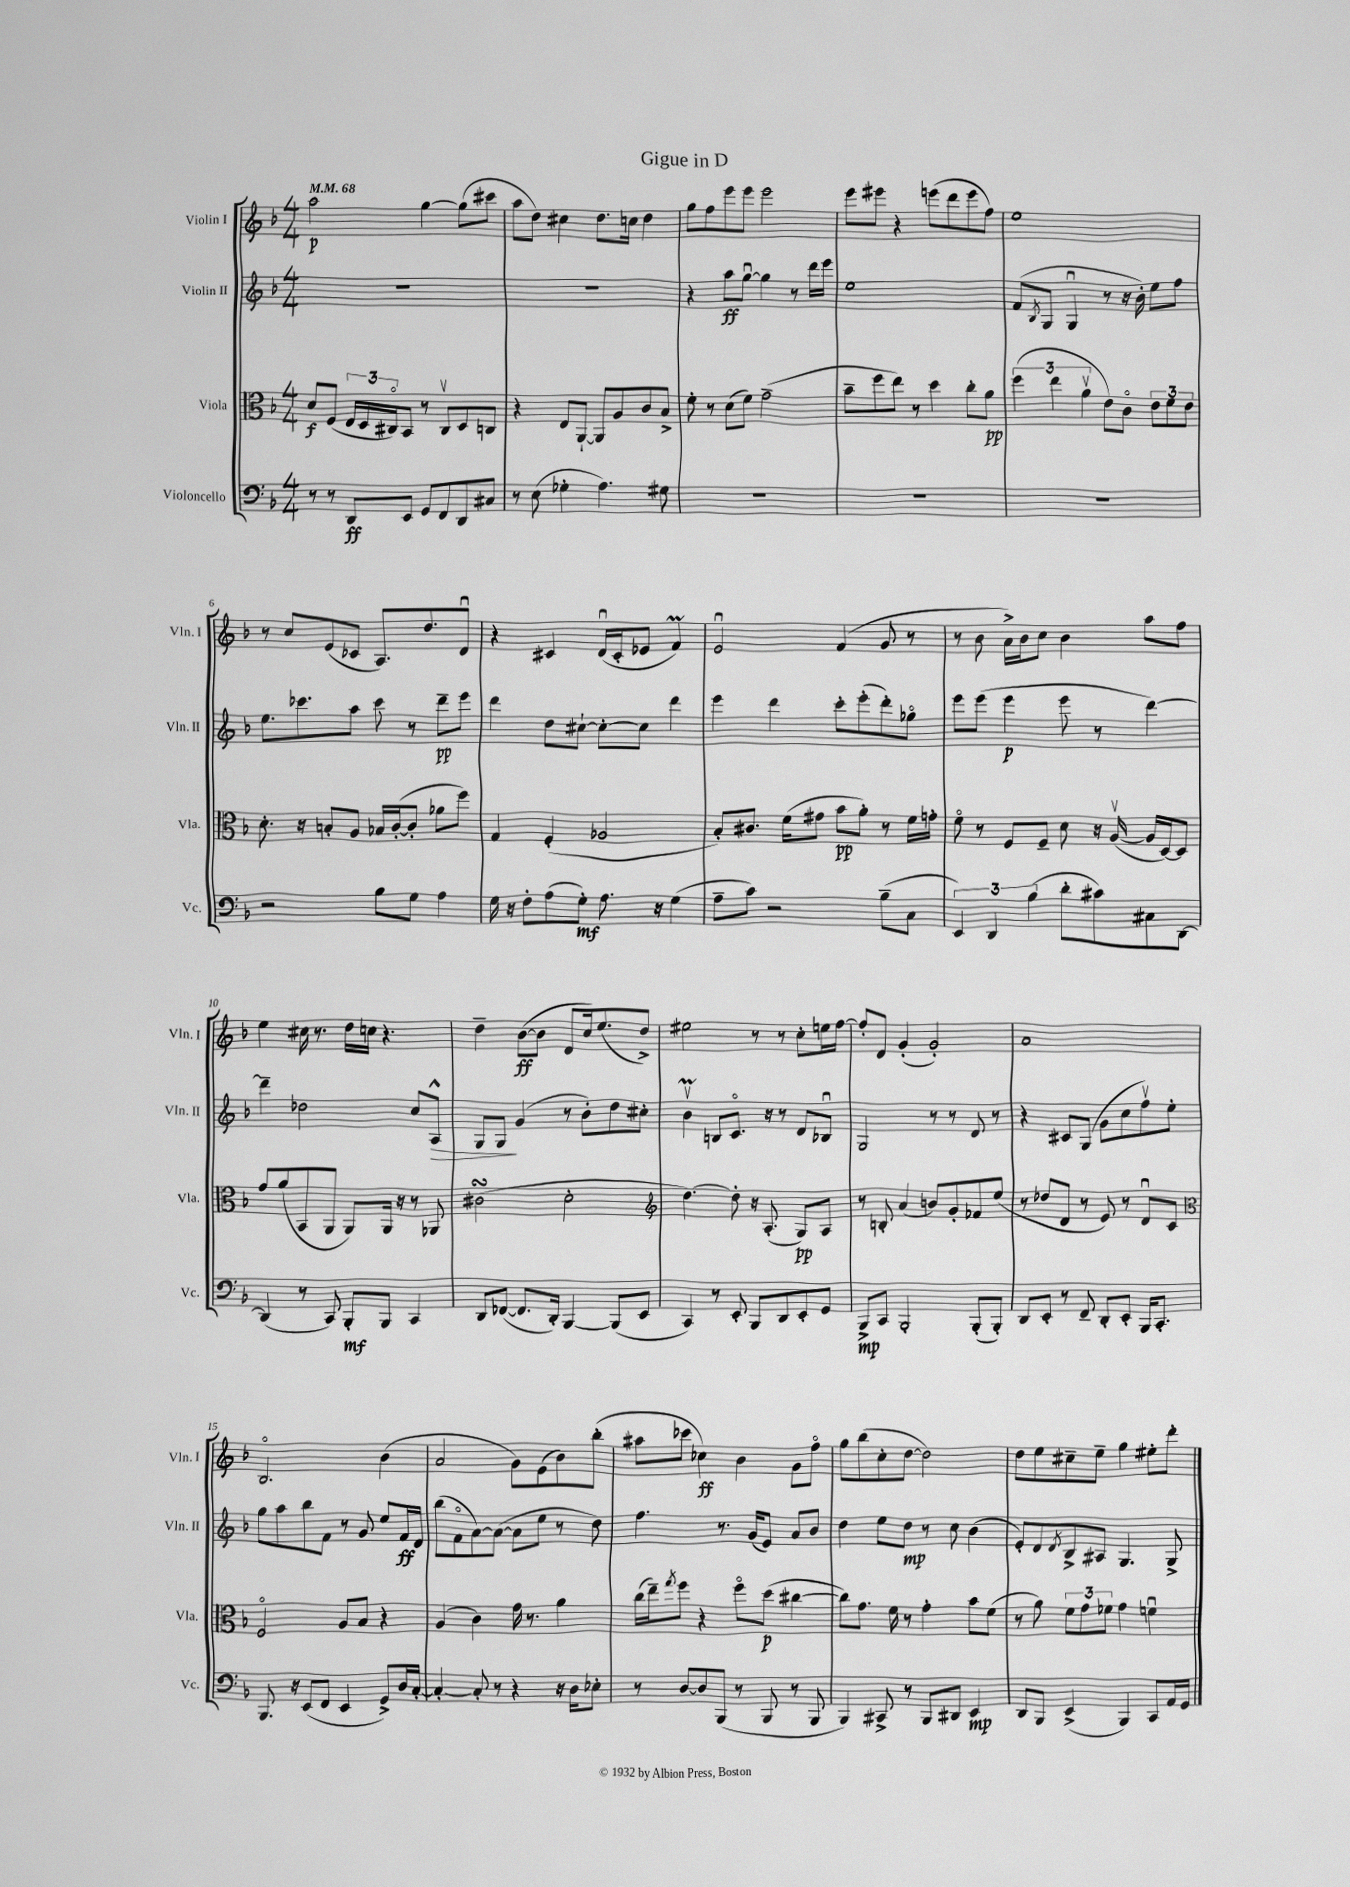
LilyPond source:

\header { title = "Gigue in D" }
<<
\new StaffGroup <<
\new Staff = "s0" \with { instrumentName = "Violin I" shortInstrumentName = "Vln. I" } {
    \clef treble \key f \major \numericTimeSignature \time 4/4 \tempo 4 = 68
    a''2\p g''4~ g''8( cis'''8 |
    a''8 d''8) cis''4 d''8. c''16 d''4 |
    g''8 f''8 e'''8 e'''8 e'''2 |
    e'''8 eis'''8 r4 e'''8( d'''8 e'''8 f''8) |
    e''1 |
    r8 c''8 e'8( ces'8 a8.) d''8. d'8\downbow |
    r4 cis'4 d'16\downbow( cis'16-. ees'8 f'4\prall) |
    e'2\downbow f'4( g'8 r8 |
    r8 bes'8 a'16->) bes'16 c''8 bes'4 a''8 f''8 |
    e''4 cis''16 r8. d''16 c''16 r4. |
    d''4-- bes'8~\ff( bes'8 d'8 c''16) e''8.( d''8->) |
    eis''2 r8 r8 c''8-. e''16 f''16~ |
    f''8-. d'8 g'4-.( g'2-.) |
    a'1 |
    bes2.\flageolet bes'4( |
    a'2 g'8) e'8( bes'8) bes''8-.( |
    ais''8 ces'''8 ces''4\ff) bes'4 g'8 f''8\flageolet |
    g''8 bes''8( c''8-. d''8~ d''2) |
    d''8 e''8 cis''8-- e''8-- g''4 eis''8-. d'''8-. \bar "|." |
}
\new Staff = "s1" \with { instrumentName = "Violin II" shortInstrumentName = "Vln. II" } {
    \clef treble \key f \major \numericTimeSignature \time 4/4
    R1 |
    R1 |
    r4 a''8\ff g''8~\downbow g''4 r8 d'''16 e'''16 |
    e''1 |
    f'8( \acciaccatura { bes8 } g8 g4\downbow r8 r16 bes'16-.) e''8 f''8 |
    e''8. ces'''8. a''8 ces'''8 r8 d'''8--\pp e'''8 |
    d'''4 d''8 cis''8~-! cis''8~-. cis''8 d'''4 |
    e'''4 d'''4 c'''8-. e'''8-.( d'''8-.) ges''8\flageolet |
    e'''8 e'''8( e'''4\p e'''8 r8 d'''4~) |
    d'''4-- des''2 c''8 a8-^\> |
    g8 g8\! g'4( r8 bes'8-.) d''8 cis''8-. |
    bes'4\upbow\prall b8 c'8.\flageolet r16 r8 d'8 bes8\downbow |
    g2 r8 r8 d'8 r8 |
    r4 cis'8 g8( g'8 c''8 f''8\upbow) e''8-. |
    g''8 a''8 bes''8 f'8 r8 g'8 e''8 f'16\ff d'16 |
    bes''8( f'8\flageolet a'8~) a'8~( a'8 e''8 r8 d''8) |
    f''4. r8. g'16( e'8) a'8 bes'8 |
    d''4 e''8 d''8\mp r8 c''8 bes'4( |
    e'8-.) d'8 \acciaccatura { d'8 } bes8-> ais8 g4. g8-> \bar "|." |
}
\new Staff = "s2" \with { instrumentName = "Viola" shortInstrumentName = "Vla." } {
    \clef alto \key f \major \numericTimeSignature \time 4/4
    d'8\f f8( \tuplet 3/2 { e16 d16 cis16\flageolet) } bes,8 r8 cis8\upbow d8 c8 |
    r4 e8 a,8~-! a,8 a8 c'8 bes8-> |
    f'8-. r8 d'8( f'8) g'2--( |
    bes'8-- f''8 e''8) r8 d''4 c''8-. a'8\pp |
    \tuplet 3/2 { f''4( e''4 a'4\upbow } e'8) c'8\flageolet \tuplet 3/2 { e'8 f'8 e'8 } |
    d'8.-. r16 b8-. a8 bes16 c'16~-.( c'8-. aes'8 f''8) |
    g4 f4-.( aes2 |
    bes8-.) cis'8. f'16( gis'8 bes'8\pp a'8-.) r8 f'16 g'16-. |
    f'8\flageolet r8 f8 f8-- d'8 r16 a16~\upbow( a16 d16~) d8 |
    g'8 a'8( bes,8 a,8 a,8) a,16 r16 r8 aes,8 |
    cis'2\turn( d'2-. |
    \clef treble d''4.~) d''8-. r16 a8.-.( g8\pp) a8 |
    r8 b8-. a'4( b'8) g'8-. fes'8 e''8( |
    r8 des''8 d'8 r8 e'8) r8 d'8\downbow c'8 |
    \clef alto f2\flageolet a8 bes8 r4 |
    a4( c'4) g'16 r8. a'4 |
    c''16( e''16--) \acciaccatura { g''8 } f''8 r4 f''8\flageolet d''8\p( cis''4~ |
    cis''8) g'8. f'16 r8 g'4-. bes'8 f'8( |
    r8 a'8) \tuplet 3/2 { f'8 g'8 fes'8 } g'4 f'4\downbow \bar "|." |
}
\new Staff = "s3" \with { instrumentName = "Violoncello" shortInstrumentName = "Vc." } {
    \clef bass \key f \major \numericTimeSignature \time 4/4
    r8 r8 d,8\ff e,8 g,8 f,8 d,8 cis8 |
    r8 e8( ges4-. a4.) gis8 |
    R1 |
    R1 |
    R1 |
    r2 bes8 g8 a4 |
    g16 r16 f8-. a8( g8-.\mf) a8. r16 g4( |
    a8-- c'8) r2 bes8--( c8 |
    \tuplet 3/2 { e,4) d,4 bes4( } d'8-. cis'8) cis8 d,8~ |
    d,4( r8 c,8) bes,,8-.\mf bes,,8 c,4 |
    d,8 fes,8~( fes,8. d,16-.) bes,,4~ bes,,8( e,8 |
    c,4) r8 e,8-. bes,,8 d,8 e,8-. g,8 |
    bes,,8->\mp c,8 bes,,2-. bes,,8-.( bes,,8-.) |
    d,8 e,8-. r8 f,8-- d,8-. e,8-. bes,,16 c,8.-. |
    bes,,8. r16 e,8( f,8 e,4 g,8->) d16 c16~-. |
    c4~-. c8-. r8 r4 r16 d16 ees8-. |
    r8 d8~ d8 bes,,8( r8 bes,,8 r8 bes,,8 |
    bes,,4) cis,8-> r8 bes,,8 dis,8 e,4\mp |
    d,8 bes,,8 e,4->( bes,,4) c,8 a,16 g,16 \bar "|." |
}
>>
>>
